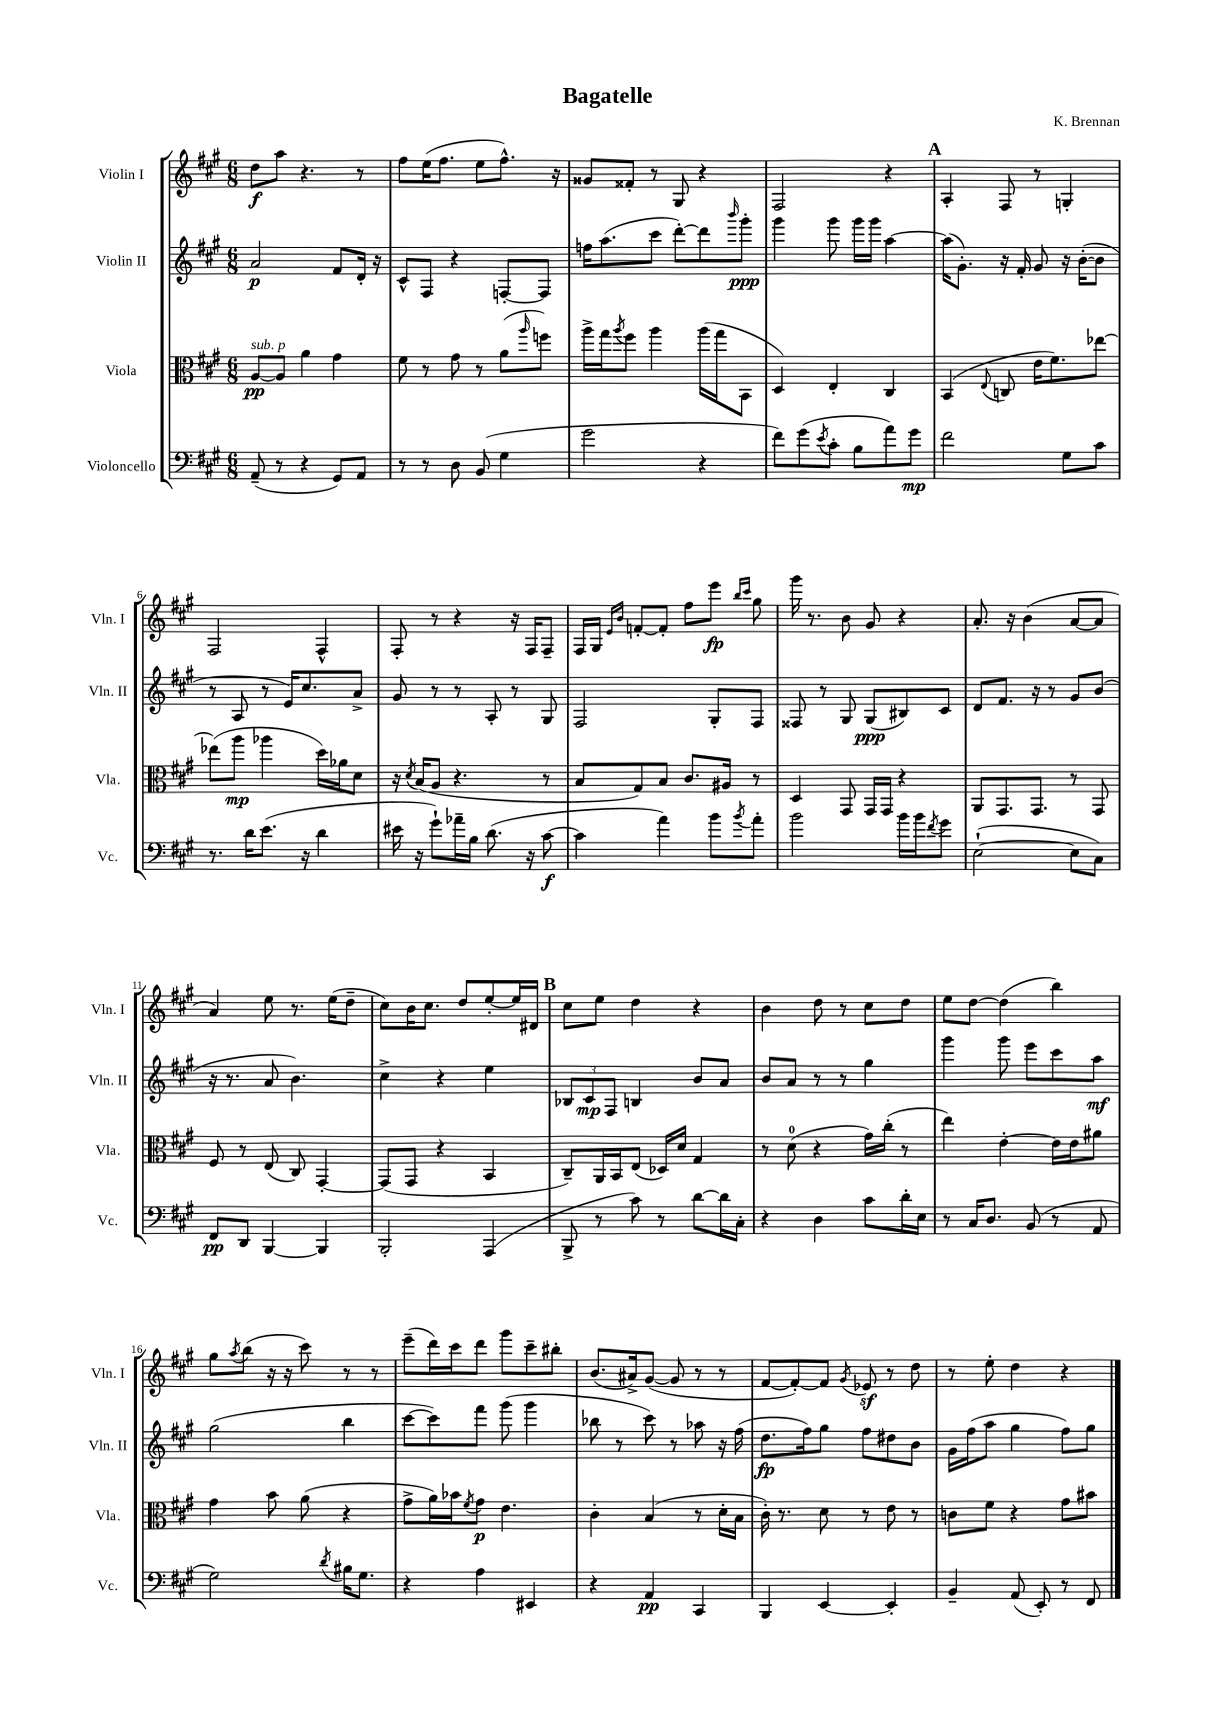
\header { title = "Bagatelle" composer = "K. Brennan" }
<<
\new StaffGroup <<
\new Staff = "s0" \with { instrumentName = "Violin I" shortInstrumentName = "Vln. I" } {
    \clef treble \key a \major \numericTimeSignature \time 6/8
    d''8\f a''8 r4. r8 |
    fis''8 e''16( fis''8. e''8 fis''8.-^) r16 |
    gisis'8 fisis'8-. r8 gis8 r4 |
    fis2 r4 |
    \mark \markup { \bold "A" } a4-. fis8 r8 g4-. |
    fis2 fis4-^ |
    fis8-. r8 r4 r16 fis16 fis8-- |
    fis16 gis16 \grace { e'16 b'16 } f'8~-. f'8-. fis''8 e'''8\fp \grace { b''16 cis'''16 } gis''8 |
    gis'''16 r8. b'8 gis'8 r4 |
    a'8.-. r16 b'4( a'8~ a'8 |
    a'4) e''8 r8. e''16( d''8-- |
    cis''8) b'16 cis''8. d''8 e''8~-. e''16 dis'16 |
    \mark \markup { \bold "B" } cis''8 e''8 d''4 r4 |
    b'4 d''8 r8 cis''8 d''8 |
    e''8 d''8~ d''4( b''4) |
    gis''8 \acciaccatura { a''8 } b''8( r16 r16 cis'''8) r8 r8 |
    e'''8--( d'''16) cis'''16 d'''8 gis'''8 cis'''8-- bis''8-. |
    b'8.( ais'16->) gis'8~( gis'8 r8 r8 |
    fis'8~ fis'8~-.) fis'8 \acciaccatura { gis'8 } ees'8\sf r8 d''8 |
    r8 e''8-. d''4 r4 \bar "|." |
}
\new Staff = "s1" \with { instrumentName = "Violin II" shortInstrumentName = "Vln. II" } {
    \clef treble \key a \major \numericTimeSignature \time 6/8
    a'2\p fis'8 d'16-. r16 |
    cis'8-^ fis8 r4 f8~-. f8 |
    f''16 a''8.( cis'''8 d'''8~-.) d'''8 \grace { b'''16 } gis'''8-.\ppp |
    gis'''4 gis'''8 gis'''16 gis'''16 a''4~ |
    \mark \markup { \bold "A" } a''16( gis'8.-.) r16 fis'16-. gis'8 r16 b'16~-.( b'8 |
    r8 a8 r8 e'16) cis''8. a'8-> |
    gis'8 r8 r8 a8-. r8 gis8 |
    fis2 gis8-. fis8 |
    fisis8 r8 gis8 gis8\ppp( bis8) cis'8 |
    d'8 fis'8. r16 r8 gis'8 b'8( |
    r16 r8. a'8 b'4.) |
    cis''4-> r4 e''4 |
    \mark \markup { \bold "B" } \tuplet 3/2 { bes8 cis'8\mp fis8 } b4 b'8 a'8 |
    b'8 a'8 r8 r8 gis''4 |
    gis'''4 gis'''8 e'''8 cis'''8 a''8\mf |
    gis''2( b''4 |
    cis'''8~ cis'''8) fis'''8 gis'''8( gis'''4 |
    bes''8 r8 cis'''8) r8 aes''8 r16 fis''16( |
    d''8.\fp fis''16) gis''8 fis''8 dis''8 b'8 |
    gis'16 fis''16( a''8 gis''4 fis''8) gis''8 \bar "|." |
}
\new Staff = "s2" \with { instrumentName = "Viola" shortInstrumentName = "Vla." } {
    \clef alto \key a \major \numericTimeSignature \time 6/8
    a8~\pp^\markup { \italic "sub. p" } a8 a'4 gis'4 |
    fis'8 r8 gis'8 r8 a'8( \grace { a''16 } f''8) |
    a''16-> gis''16 \acciaccatura { a''8 } fis''8 a''4 a''16( gis''16 b,8 |
    d4) e4-. cis4 |
    \mark \markup { \bold "A" } b,4( \appoggiatura { e8 } c8 e'16 fis'8.) ees''8~ |
    ees''8( a''8\mp aes''4 d''16) aes'16 d'8 |
    r16 \acciaccatura { d'8 } b16( a8 r4. r8 |
    b8 gis8) b8 cis'8. ais16 r8 |
    d4 gis,8 gis,16 gis,16 r4 |
    a,8 gis,8. gis,8. r8 gis,8 |
    fis8 r8 e8( cis8) gis,4~-. |
    gis,8( gis,8 r4 b,4 |
    \mark \markup { \bold "B" } cis8--) a,16 b,16 e8( des16) d'16 gis4 |
    r8 d'8-0( r4 gis'16) cis''16-.( r8 |
    e''4) e'4~-. e'16 e'16 ais'8 |
    gis'4 b'8 a'8( r4 |
    gis'8-> a'16) bes'16 \acciaccatura { fis'8 } gis'8\p e'4. |
    cis'4-. b4( r8 d'16-. b16 |
    cis'16-.) r8. d'8 r8 e'8 r8 |
    c'8 fis'8 r4 gis'8 bis'8 \bar "|." |
}
\new Staff = "s3" \with { instrumentName = "Violoncello" shortInstrumentName = "Vc." } {
    \clef bass \key a \major \numericTimeSignature \time 6/8
    a,8--( r8 r4 gis,8) a,8 |
    r8 r8 d8 b,8( gis4 |
    gis'2 r4 |
    fis'8) gis'8( \acciaccatura { e'8 } cis'8-. b8 a'8) gis'8\mp |
    \mark \markup { \bold "A" } fis'2 gis8 cis'8 |
    r8. d'16 e'8.( r16 d'4 |
    eis'16 r16 gis'8-!) aes'16-- b16 d'8.( r16 cis'8~\f |
    cis'4 a'4) b'8 \acciaccatura { b'8 } a'8-. |
    b'2 b'16 b'16 \acciaccatura { fis'8 } gis'8 |
    e2~-!( e8 cis8) |
    fis,8\pp d,8 b,,4~ b,,4 |
    b,,2-. a,,4( |
    \mark \markup { \bold "B" } b,,8-> r8 cis'8) r8 d'8~ d'16 cis16-. |
    r4 d4 cis'8 d'16-. e16 |
    r8 cis16 d8. b,8( r8 a,8 |
    gis2) \acciaccatura { d'8 } bis16 gis8. |
    r4 a4 eis,4 |
    r4 a,4\pp cis,4 |
    b,,4 e,4~ e,4-. |
    b,4-- a,8( e,8-.) r8 fis,8 \bar "|." |
}
>>
>>
